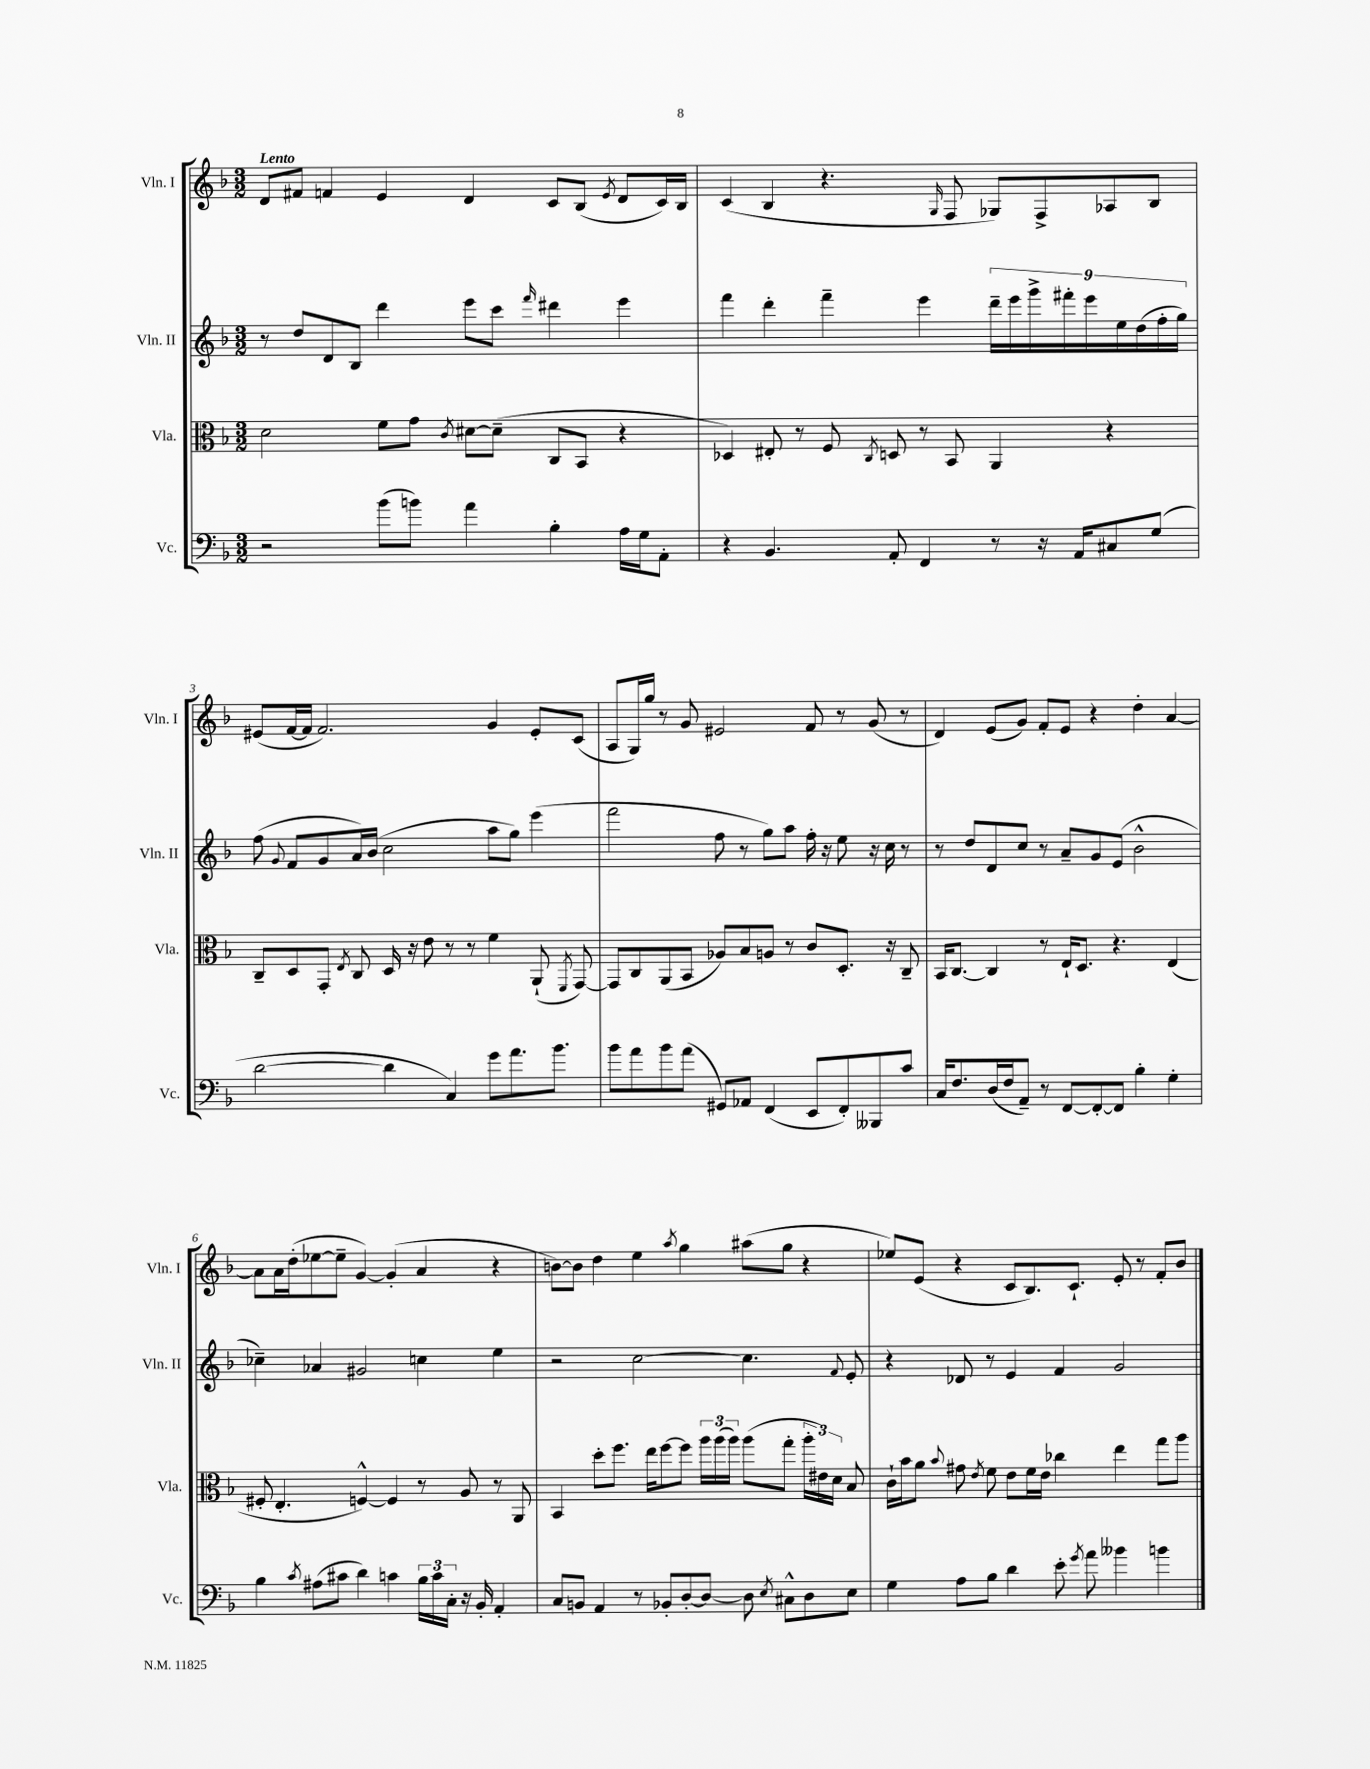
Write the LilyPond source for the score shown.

<<
\new StaffGroup <<
\new Staff = "s0" \with { instrumentName = "Vln. I" shortInstrumentName = "Vln. I" } {
    \clef treble \key f \major \numericTimeSignature \time 3/2 \tempo "Lento"
    \autoBeamOff d'8[ fis'8] f'4 e'4 d'4 c'8[ bes8]( \acciaccatura { e'8 } d'8[ c'16) bes16] |
    c'4( bes4 r4. \grace { g16 } f8 ges8[) f8-> aes8 bes8] |
    eis'8[( f'16~ f'16] f'2.) g'4 eis'8[-. c'8]( |
    a8[ g16) g''16] r8 g'8 eis'2 f'8 r8 g'8( r8 |
    d'4) e'8[( g'8]) f'8[-. e'8] r4 d''4-. a'4~ |
    a'8[ a'16 d''16-.( ees''8~ ees''8]-- g'4~) g'4-.( a'4 r4 |
    b'8[~) b'8] d''4 e''4 \acciaccatura { a''8 } g''4 ais''8[( g''8] r4 |
    ees''8[) e'8]( r4 c'8[ bes8.) c'8.]-! e'8-. r8 f'8[-. bes'8] \bar "|." |
}
\new Staff = "s1" \with { instrumentName = "Vln. II" shortInstrumentName = "Vln. II" } {
    \clef treble \key f \major \numericTimeSignature \time 3/2
    \autoBeamOff r8 d''8[ d'8 bes8] d'''4 e'''8[ c'''8] \grace { f'''16 } dis'''4 e'''4 |
    f'''4 d'''4-. f'''4-- e'''4 \tuplet 9/8 { d'''16[-- e'''16 g'''16-> fis'''16-. e'''16 e''16 d''16( f''16-. g''16]) } |
    f''8( \appoggiatura { g'8 } f'8[ g'8 a'16) bes'16]( c''2 a''8[ g''8]) e'''4( |
    f'''2 f''8 r8 g''8[) a''8] f''16-. r16 e''8 r16 c''16 r8 |
    r8 d''8[ d'8 c''8] r8 a'8[-- g'8 e'8]( bes'2-^ |
    ces''4--) aes'4 gis'2 c''4 e''4 |
    r2 c''2~ c''4. \appoggiatura { f'8 } e'8-. |
    r4 des'8 r8 e'4 f'4 g'2 \bar "|." |
}
\new Staff = "s2" \with { instrumentName = "Vla." shortInstrumentName = "Vla." } {
    \clef alto \key f \major \numericTimeSignature \time 3/2
    \autoBeamOff d'2 f'8[ g'8] \acciaccatura { c'8 } dis'8[~ dis'8]--( c8[ bes,8] r4 |
    des4) eis8-. r8 f8 \acciaccatura { c8 } d8 r8 bes,8 a,4 r4 |
    c8[-- d8 g,8]-. \acciaccatura { e8 } c8 d16 r16 e'8 r8 r8 f'4 a,8-!( \acciaccatura { f,8 } g,8~) |
    g,8[ c8 a,8( bes,8] aes8[) bes8 a8] r8 c'8[ d8.]-. r16 c8-- |
    bes,16[ c8.]~ c4 r8 e16[-! d8.] r4. e4( |
    fis8-. e4.-. f4~-^) f4 r8 a8 r8 a,8 |
    bes,4 d''8[-. f''8.] e''16[ f''8~ f''8] \tuplet 3/2 { a''16[ a''16( a''16]) } a''8[( g''8]-. \tuplet 3/2 { a''16[-. eis'16) d'16] } bes8 |
    c'16[-! bes'16 a'8] \appoggiatura { bes'8 } gis'8 \acciaccatura { e'8 } f'8 e'8[ f'16 e'16] ces''4 e''4 g''8[ a''8] \bar "|." |
}
\new Staff = "s3" \with { instrumentName = "Vc." shortInstrumentName = "Vc." } {
    \clef bass \key f \major \numericTimeSignature \time 3/2
    \autoBeamOff r2 bes'8[( b'8]) a'4 bes4-. a16[ g16 a,8]-. |
    r4 bes,4. a,8-. f,4 r8 r16 a,16[ cis8 g8]( |
    d'2~ d'4 c4) g'8[ a'8. bes'8.] |
    bes'8[ a'8 bes'8 a'8]( gis,8[) aes,8] f,4( e,8[ f,8-.) beses,,8 c'8] |
    c16[ f8. d16( f16 a,8]--) r8 f,8[~ f,8~-. f,8] bes4-. g4-. |
    bes4 \acciaccatura { c'8 } ais8[( cis'8] d'4) c'4 \tuplet 3/2 { bes16[ c'16 c16]-. } r16 bes,16-. a,4-. |
    c8[ b,8] a,4 r8 bes,8[-. d8~-. d8]~ d8 \acciaccatura { e8 } cis8[-^ d8 e8] |
    g4 a8[ bes8] d'4 e'8-. \acciaccatura { g'8 } a'8 beses'4 b'4 \bar "|." |
}
>>
>>
